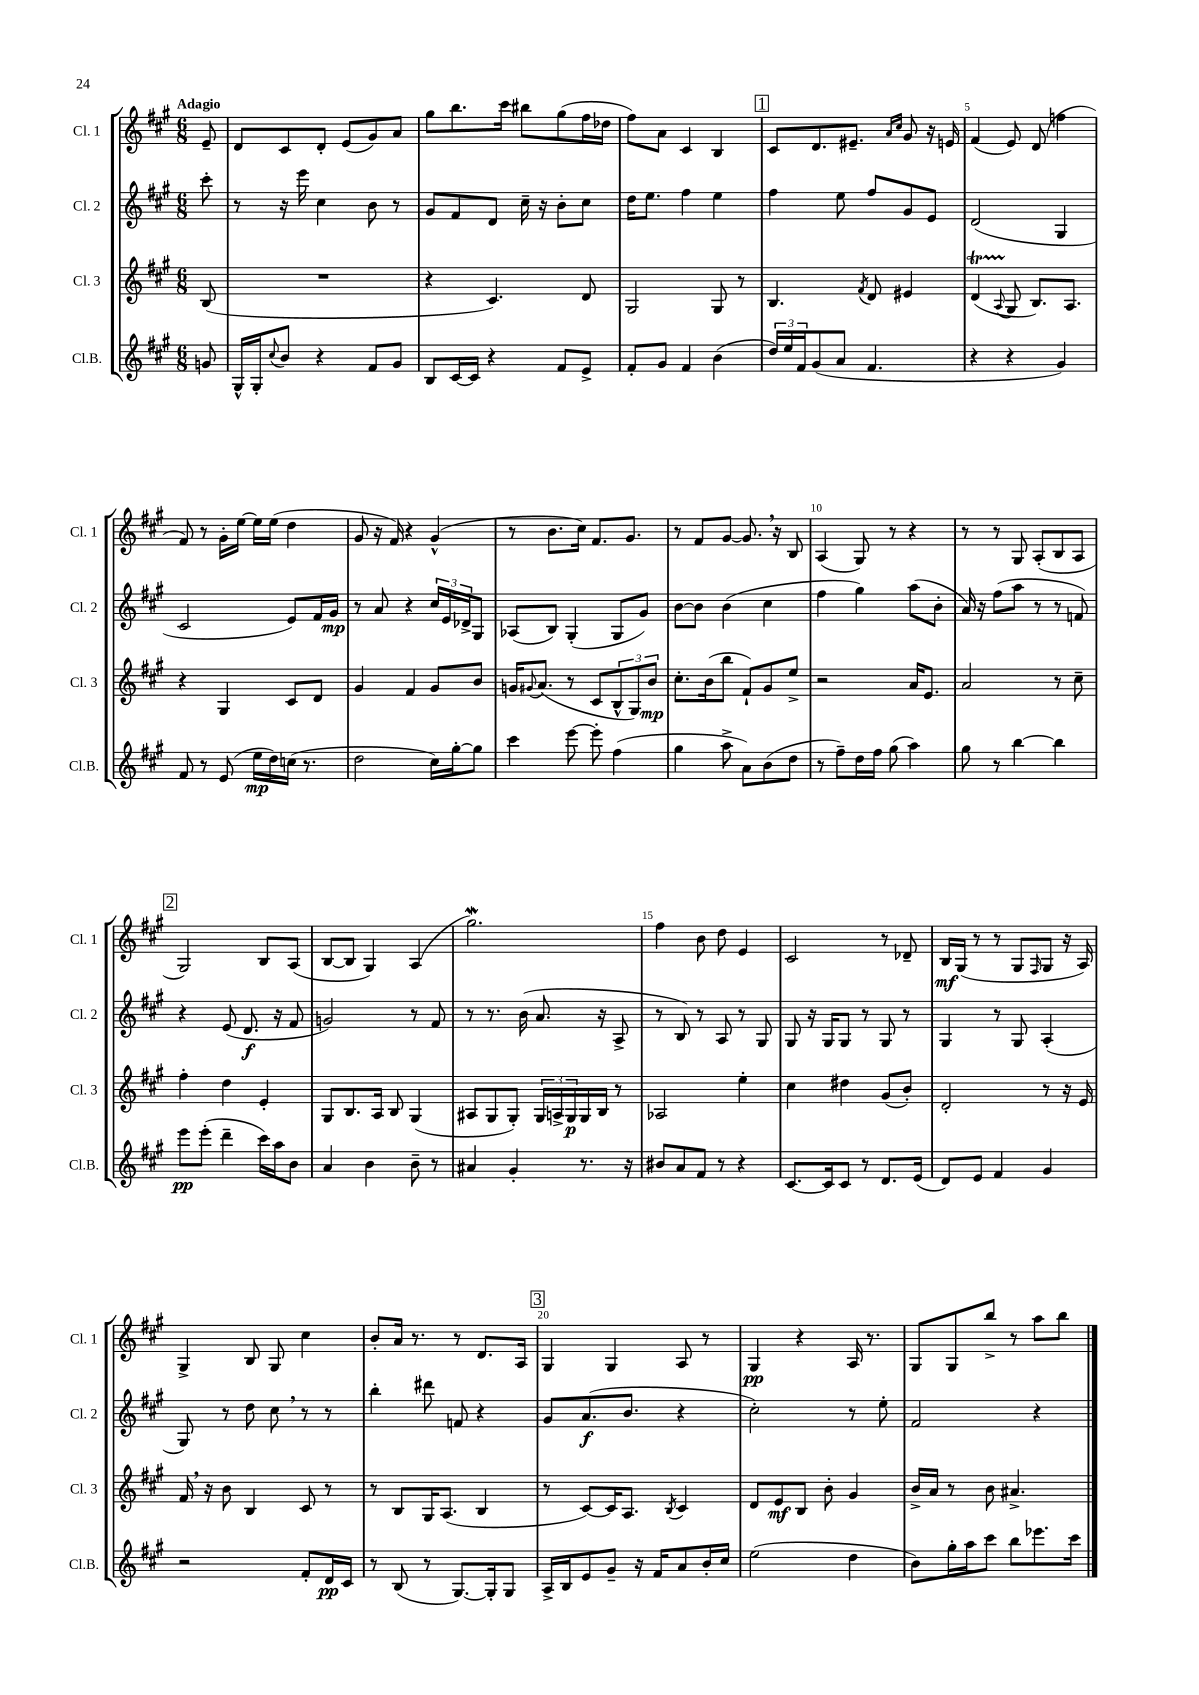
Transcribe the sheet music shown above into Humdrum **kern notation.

**kern	**kern	**kern	**kern
*staff4	*staff3	*staff2	*staff1
*clefG2	*clefG2	*clefG2	*clefG2
*k[f#c#g#]	*k[f#c#g#]	*k[f#c#g#]	*k[f#c#g#]
*M6/8	*M6/8	*M6/8	*M6/8
8g	(8B	8ccc#'	8e~
=	=	=	=
16G#^^	2.r	8r	8d
16G#'	.	.	.
8qqcc#	.	.	.
8b	.	16r	8c#
.	.	16eee	.
4r	.	4cc#	8d'
.	.	.	(8e
8f#	.	8b	8g#)
8g#	.	8r	8a
=	=	=	=
8B	4r	8g#	8gg#
[16c#	.	8f#	8.bb
16c#]	.	.	.
4r	4.c#)	8d	.
.	.	.	16ccc#
.	.	16cc#~	8bb#
.	.	16r	.
8f#	.	8b'	(8gg#
8e^	8d	8cc#	16ff#
.	.	.	16dd-
=	=	=	=
8f#'	2G#	16dd	8ff#)
.	.	8.ee	.
8g#	.	.	8a
4f#	.	4ff#	4c#
(4b	8G#	4ee	4B
.	8r	.	.
=	=	=	=
24dd)	4.B	4ff#	8c#
24ee	.	.	.
24f#	.	.	.
(8g#	.	.	8.d
8a	.	8ee	.
.	.	.	8.e#~
.	8qf#	.	.
4.f#	8d	8ff#	.
.	.	.	16qqa
.	.	.	16qqcc#
.	4e#	8g#	8g#
.	.	8e	16r
.	.	.	16e
=	=	=	=
4r	(4d	(2d	(4f#
.	8qqA	.	.
4r	8G#	.	8e)
.	8.B)	.	(8d
4g#)	.	4G#	4ff
.	8.A	.	.
=	=	=	=
8f#	4r	2c#	8f#)
8r	.	.	8r
(8e	4G#	.	16g#'
.	.	.	[16ee
16ee	.	.	16ee]
16dd)	.	.	(16ee
(16cc	8c#	8e)	4dd
8.r	.	.	.
.	8d	16f#	.
.	.	16g#	.
=	=	=	=
2dd	4g#	8r	8g#
.	.	8a	16r
.	.	.	16f#)
.	4f#	4r	4r
16cc#)	8g#	24cc#	(4g#^^
.	.	24e	.
[16gg#'	.	.	.
.	.	24d-^	.
8gg#]	8b	8G#	.
=	=	=	=
4ccc#	16g	(8A-	8r
.	8qqg#	.	.
.	(8.a	.	.
.	.	8B)	8.b
[8eee	8r	(4G#'	.
.	.	.	16cc#)
8eee']	8c#	.	8.f#
(4ff#	12B^^	8G#	.
.	.	.	8.g#
.	12G#)	.	.
.	.	8g#)	.
.	12b	.	.
=	=	=	=
4gg#	8.cc#'	[8b	8r
.	.	8b]	8f#
.	(16b	.	.
8aa^	8bb	(4b	[8g#
8a)	8f#`)	.	8.g#]
(8b	8g#	4cc#	.
.	.	.	16r
8dd	8ee^	.	8B
=	=	=	=
8r	2r	4ff#	(4A
8ff#~)	.	.	.
16dd	.	4gg#)	8G#)
16ff#	.	.	.
(8gg#	.	.	8r
4aa)	16a	(8aa	4r
.	8.e	.	.
.	.	8b'	.
=	=	=	=
8gg#	2a	16a)	8r
.	.	16r	.
8r	.	(8ff#	8r
[4bb	.	8aa	8G#
.	.	8r	(8A'
4bb]	8r	8r	8B
.	8cc#~	8f)	8A
=	=	=	=
8eee	4ff#'	4r	2G#)
(8eee'	.	.	.
4ddd~	4dd	(8e	.
.	.	8.d	.
16ccc#)	4e'	.	8B
16aa	.	16r	.
8b	.	8f#	(8A
=	=	=	=
4a	8G#	2g)	[8B
.	8.B	.	8B]
4b	.	.	4G#)
.	16A	.	.
.	8B	.	.
8b~	(4G#	8r	(4A
8r	.	8f#	.
=	=	=	=
4a#	8A#	8r	2.gg#)
.	8G#	8.r	.
4g#'	8G#')	.	.
.	.	(16b	.
.	24G#	8.a	.
.	24A^	.	.
.	24G#	.	.
8.r	16G#	.	.
.	16B	16r	.
.	8r	8A^	.
16r	.	.	.
=	=	=	=
8b#	2A-	8r	4ff#
8a	.	8B)	.
8f#	.	8r	8b
8r	.	8A	8dd
4r	4ee'	8r	4e
.	.	8G#	.
=	=	=	=
[8.c#	4cc#	8G#	2c#
.	.	16r	.
16c#]	.	16G#	.
8c#	4dd#	8G#	.
8r	.	8r	.
8.d	(8g#	8G#	8r
.	8b')	8r	8d-~
(16e	.	.	.
=	=	=	=
8d)	2d'	4G#	16B
.	.	.	(16G#
8e	.	.	8r
4f#	.	8r	8r
.	.	8G#	8G#
.	.	.	16qqF#
4g#	8r	(4A'	8G#
.	16r	.	16r
.	16e	.	16A)
=	=	=	=
2r	16f#	8G#)	4G#^
.	16r	.	.
.	8b	8r	.
.	4B	8dd	8B
.	.	8cc#	8G#
8f#'	8c#	8r	4cc#
16d	8r	8r	.
16c#	.	.	.
=	=	=	=
8r	8r	4bb'	8b'
(8B	8B	.	16a
.	.	.	8.r
8r	16G#	8ddd#	.
.	(8.A	.	.
[8.G#)	.	8f	8r
.	4B	4r	8.d
16G#']	.	.	.
8G#	.	.	.
.	.	.	16A
=	=	=	=
16A^	8r	8g#	4G#
16B	.	.	.
8e	[8c#)	(8.a	.
8g#~	16c#]	.	4G#
.	8.A	8.b	.
16r	.	.	.
16f#	.	.	.
.	8qB	.	.
8a	4c#	4r	8A
16b'	.	.	8r
16cc#	.	.	.
=	=	=	=
(2ee	8d	2cc#')	4G#
.	8e	.	.
.	8B	.	4r
.	8b'	.	.
4dd	4g#	8r	16A
.	.	.	8.r
.	.	8ee'	.
=	=	=	=
8b)	16b^	2f#	8G#
.	16a	.	.
16gg#'	8r	.	8G#
16aa	.	.	.
8ccc#	8b	.	8bb^
8bb	4.a#^	.	8r
8.eee-	.	4r	8aa
.	.	.	8bb
16ccc#	.	.	.
==	==	==	==
*-	*-	*-	*-
